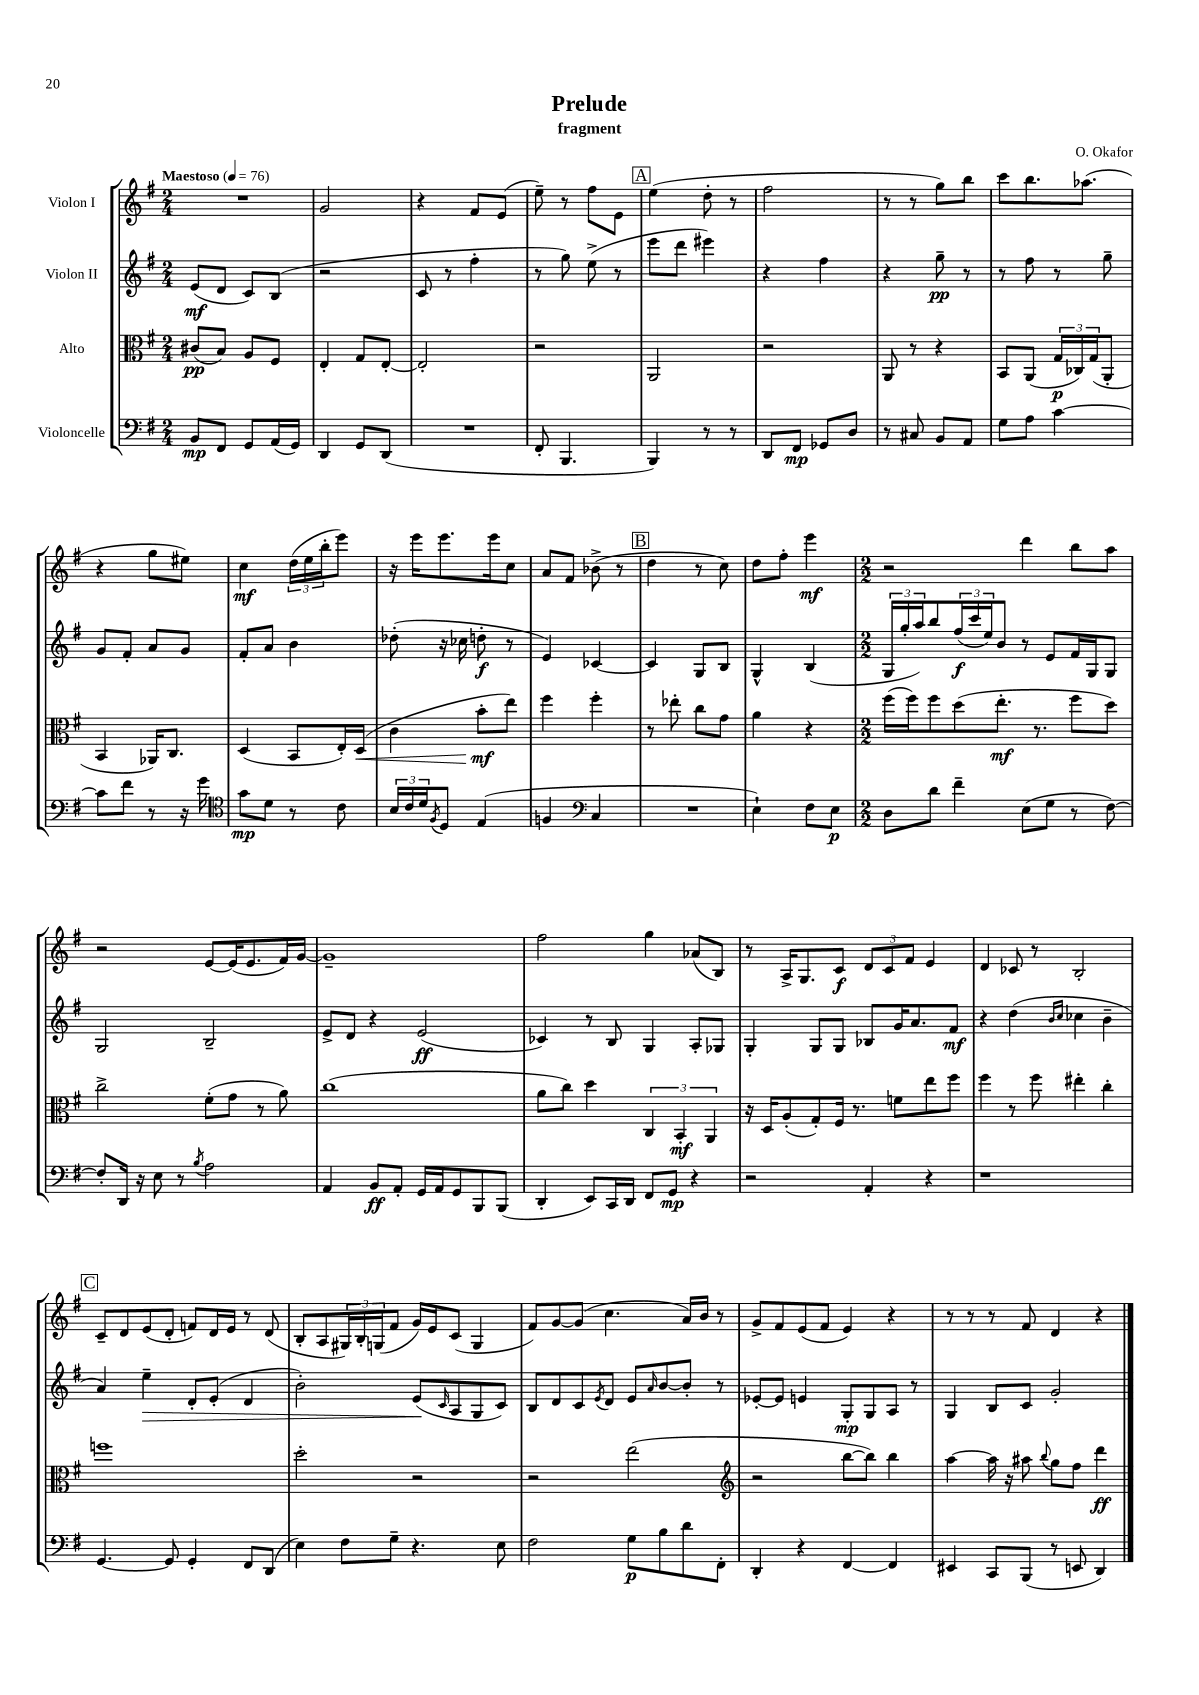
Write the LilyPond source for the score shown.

\header { title = "Prelude" composer = "O. Okafor" subtitle = "fragment" }
<<
\new StaffGroup <<
\new Staff = "s0" \with { instrumentName = "Violon I" } {
    \clef treble \key g \major \numericTimeSignature \time 2/4 \tempo "Maestoso" 4 = 76
    R2 |
    g'2 |
    r4 fis'8 e'8( |
    e''8--) r8 fis''8 e'8 |
    \mark \markup { \box "A" } e''4( d''8-. r8 |
    fis''2 |
    r8 r8 g''8) b''8 |
    c'''8 b''8. aes''8.( |
    r4 g''8 eis''8) |
    c''4\mf \tuplet 3/2 { d''16( e''16 b''16-. } e'''8) |
    r16 e'''16 e'''8. e'''16 c''8 |
    a'8 fis'8 bes'8->( r8 |
    \mark \markup { \box "B" } d''4 r8 c''8) |
    d''8 fis''8-. e'''4\mf |
    \numericTimeSignature \time 2/2 r2 d'''4 b''8 a''8 |
    r2 e'8~ e'16( e'8. fis'16) g'16~ |
    g'1-- |
    fis''2 g''4 aes'8( b8) |
    r8 a16-> g8. c'8\f \tuplet 3/2 { d'8 c'8 fis'8 } e'4 |
    d'4 ces'8 r8 b2-. |
    \mark \markup { \box "C" } c'8-- d'8 e'8( d'8-. f'8) d'16 e'16 r8 d'8( |
    b8-. a8 \tuplet 3/2 { gis16) b16-. g16( } fis'8 g'16) e'16 c'8( g4 |
    fis'8) g'8~ g'8( c''4. a'16) b'16 r8 |
    g'8-> fis'8 e'8( fis'8 e'4) r4 |
    r8 r8 r8 fis'8 d'4 r4 \bar "|." |
}
\new Staff = "s1" \with { instrumentName = "Violon II" } {
    \clef treble \key g \major \numericTimeSignature \time 2/4
    e'8\mf( d'8 c'8) b8( |
    r2 |
    c'8 r8 fis''4-. |
    r8 g''8) e''8->( r8 |
    \mark \markup { \box "A" } e'''8 d'''8 eis'''4) |
    r4 fis''4 |
    r4 g''8--\pp r8 |
    r8 fis''8 r8 g''8-- |
    g'8 fis'8-. a'8 g'8 |
    fis'8-. a'8 b'4 |
    des''8-.( r16 ces''16 d''8-.\f r8 |
    e'4) ces'4~ |
    \mark \markup { \box "B" } ces'4 g8 b8 |
    g4-^ b4( |
    \numericTimeSignature \time 2/2 \tuplet 3/2 { g16 g''16-. a''16) } b''8 \tuplet 3/2 { fis''16\f( c'''16 e''16) } b'8 r8 e'8 fis'16 g16 g8 |
    g2 b2-- |
    e'8-> d'8 r4 e'2\ff( |
    ces'4) r8 b8 g4 a8-. ges8 |
    g4-. g8 g8 bes8 g'16 a'8. fis'8\mf |
    r4 d''4( \grace { b'16 c''16 } ces''4 b'4-- |
    \mark \markup { \box "C" } a'4) e''4--\> d'8-. e'8-.( d'4 |
    b'2-.) e'8\!( \grace { c'16 } a8 g8 c'8) |
    b8 d'8 c'8 \acciaccatura { e'8 } d'8 e'8 \grace { a'16 } b'8~ b'8-. r8 |
    ees'8~-. ees'8 e'4 g8-.\mp g8 a8 r8 |
    g4 b8 c'8 g'2-. \bar "|." |
}
\new Staff = "s2" \with { instrumentName = "Alto" } {
    \clef alto \key g \major \numericTimeSignature \time 2/4
    cis'8\pp( b8) a8 fis8 |
    e4-. g8 e8~-. |
    e2-. |
    r2 |
    \mark \markup { \box "A" } a,2 |
    r2 |
    a,8 r8 r4 |
    b,8 a,8( \tuplet 3/2 { g16\p ces16) g16( } a,8-. |
    b,4 aes,16) c8. |
    d4( b,8 e16-.) d16\<( |
    c'4 b'8-.\mf\! e''8) |
    fis''4 fis''4-. |
    \mark \markup { \box "B" } r8 ees''8-. c''8 g'8 |
    a'4 r4 |
    \numericTimeSignature \time 2/2 fis''16( fis''16) fis''8 d''8( e''8.-.\mf r8. fis''8 d''8) |
    c''2-> fis'8-.( g'8 r8 a'8) |
    c''1( |
    a'8 c''8) d''4 \tuplet 3/2 { c4 b,4-.\mf a,4 } |
    r16 d16 a8-.( g8-.) fis16 r8. f'8 e''8 fis''8 |
    fis''4 r8 fis''8 eis''4-. c''4-. |
    \mark \markup { \box "C" } f''1 |
    d''2-. r2 |
    r2 e''2( |
    \clef treble r2 b''8~ b''8) b''4 |
    a''4~ a''16 r16 ais''8 \appoggiatura { b''8 } g''8 fis''8 d'''4\ff \bar "|." |
}
\new Staff = "s3" \with { instrumentName = "Violoncelle" } {
    \clef bass \key g \major \numericTimeSignature \time 2/4
    b,8\mp fis,8 g,8 a,16( g,16) |
    d,4 g,8 d,8( |
    R2 |
    fis,8-. b,,4. |
    \mark \markup { \box "A" } b,,4) r8 r8 |
    d,8 fis,8\mp ges,8 d8 |
    r8 cis8 b,8 a,8 |
    g8 a8 c'4~ |
    c'8 fis'8 r8 r16 g'16 |
    \clef tenor g'8\mp d'8 r8 c'8 |
    \tuplet 3/2 { b16 c'16 d'16 } \acciaccatura { fis8 } d8 e4( |
    f4 \clef bass c4 |
    \mark \markup { \box "B" } R2 |
    e4-!) fis8 e8\p |
    \numericTimeSignature \time 2/2 d8 d'8 fis'4-- e8( g8 r8 fis8~) |
    fis8-. d,16 r16 e8 r8 \acciaccatura { b8 } a2 |
    a,4 b,8\ff a,8-. g,16 a,16 g,8 b,,8 b,,8( |
    d,4-. e,8) c,16 d,16 fis,8 g,8\mp r4 |
    r2 a,4-. r4 |
    r1 |
    \mark \markup { \box "C" } g,4.~ g,8 g,4-. fis,8 d,8( |
    e4) fis8 g8-- r4. e8 |
    fis2 g8\p b8 d'8 fis,8-. |
    d,4-. r4 fis,4~ fis,4 |
    eis,4 c,8 b,,8( r8 e,8 d,4) \bar "|." |
}
>>
>>
\layout { \context { \Score \remove "Bar_number_engraver" } }
